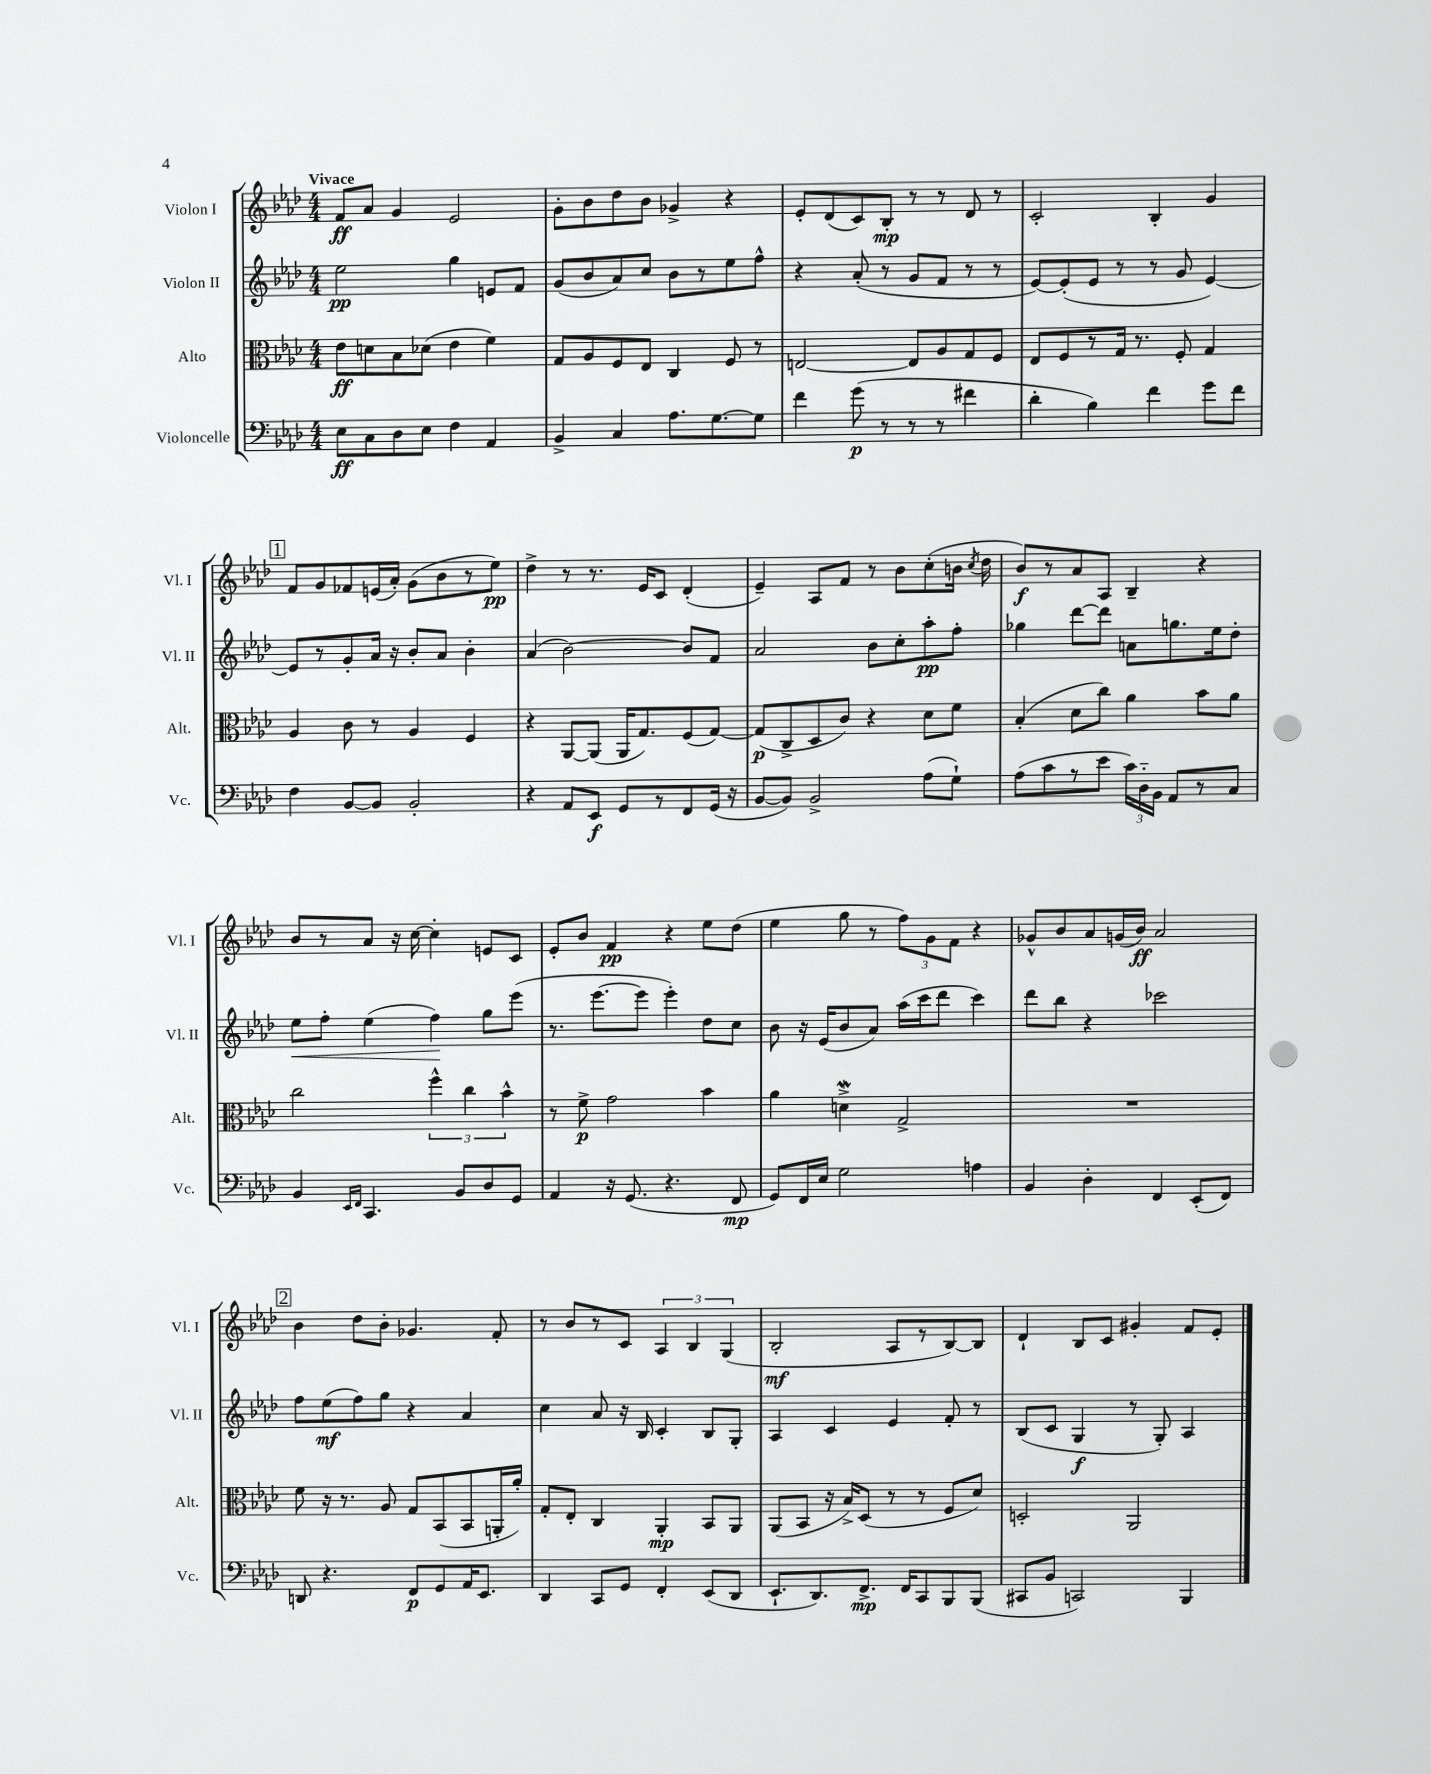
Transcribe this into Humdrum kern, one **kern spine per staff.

**kern	**kern	**kern	**kern
*staff4	*staff3	*staff2	*staff1
*clefF4	*clefC3	*clefG2	*clefG2
*k[b-e-a-d-]	*k[b-e-a-d-]	*k[b-e-a-d-]	*k[b-e-a-d-]
*M4/4	*M4/4	*M4/4	*M4/4
8E-	8e-	2ee-	8f
8C	8d	.	8a-
8D-	8B-	.	4g
8E-	(8d-	.	.
4F	4e-	4gg	2e-
4AA-	4f)	8e	.
.	.	8f	.
=	=	=	=
4BB-^	8G	(8g	8g'
.	8A-	8b-	8b-
4C	8F	8a-)	8dd-
.	8E-	8cc	8b-
8.A-	4C	8b-	4g-^
.	.	8r	.
[8.G	.	.	.
.	8F	8ee-	4r
8G]	8r	8ff^^	.
=	=	=	=
4f	[2E	4r	8e-'
.	.	.	(8d-
(8g	.	(8a-'	8c)
8r	.	8r	8B-'
8r	8E]	8g	8r
8r	8A-	8f	8r
4f#	8G	8r	8d-
.	8F	8r	8r
=	=	=	=
4d-'	8E-	[8e-)	2c'
.	8F	(8e-']	.
4B-)	8r	8e-	.
.	16G	8r	.
.	8.r	.	.
4f	.	8r	4B-'
.	8F'	8g	.
8g	4G	[4e-)	4g
8f	.	.	.
=	=	=	=
4F	4A-	8e-]	8f
.	.	8r	8g
[8BB-	8c	8g'	8f-
8BB-]	8r	16a-	(16e
.	.	16r	16a-')
2BB-'	4A-	8b-'	(8g
.	.	8a-	8b-
.	4F	4b-'	8r
.	.	.	8ee-)
=	=	=	=
4r	4r	(4a-	4dd-^
8AA-	[8AA-	[2b-)	8r
8EE-	(8AA-]	.	8.r
8GG	16AA-	.	.
.	8.G)	.	16e-
8r	.	.	8c
8FF	(8F	8b-]	(4d-'
(16GG	[8G)	8f	.
16r	.	.	.
=	=	=	=
[8BB-	(8G]	2a-	4e-~)
8BB-])	8C^	.	.
2BB-^	8D-	.	8A-
.	8c)	.	8f
.	4r	8b-	8r
.	.	8cc'	8b-
(8A-	8d-	8aa-'	(8cc'
8G`)	8f	8ff'	16b
.	.	.	8qcc
.	.	.	16dd-
=	=	=	=
(8A-	(4B-'	4gg-	8b-)
8c	.	.	8r
8r	8d-	[8ddd-	8a-
8e-	8cc)	8ddd-]	8A-
24c)	4a-	8a	4B-~
24D-'~	.	.	.
24BB-	.	.	.
8AA-	.	8.gg	.
8r	8b-	.	4r
.	.	16ee-	.
8C	8a-	8dd-'	.
=	=	=	=
4BB-	2cc	8ee-	8b-
.	.	8ff'	8r
16qqEE-	.	.	.
16qqFF	.	.	.
4.CC	.	(4ee-	8a-
.	.	.	16r
.	.	.	[16cc
.	6ff^^	4ff)	4cc']
8BB-	.	.	.
.	6cc	.	.
8D-	.	8gg	8e
.	6b-^^	.	.
8GG	.	(8eee-	8c
=	=	=	=
4AA-	8r	8.r	8e-'
.	8f^	.	8b-
.	.	[8.eee-	.
16r	2g	.	4f
(8.GG	.	.	.
.	.	8eee-]	.
4.r	.	4eee-')	4r
.	4b-	8dd-	8ee-
8FF	.	8cc	(8dd-
=	=	=	=
8GG)	4a-	8b-	4ee-
16FF	.	16r	.
16E-	.	(16e-	.
2G	4d^	8b-	8gg
.	.	8a-)	8r
.	2G^	(16aa-	12ff)
.	.	16ccc	.
.	.	.	12g
.	.	8ddd-	.
.	.	.	12f
4A	.	4ccc)	4r
=	=	=	=
4BB-	1r	8ddd-	8g-^^
.	.	8bb-	8b-
4D-'	.	4r	8a-
.	.	.	(16g
.	.	.	16b-)
4FF	.	2ccc-	2a-
(8EE-'	.	.	.
8FF)	.	.	.
=	=	=	=
8DD	8f	8ff	4b-
4.r	16r	(8ee-	.
.	8.r	.	.
.	.	8ff)	8dd-
.	8A-	8gg	8b-'
8FF	8G	4r	4.g-
8GG	(8BB-	.	.
16AA-	8BB-	4a-	.
8.EE-	.	.	.
.	16AA'	.	8f'
.	16a-')	.	.
=	=	=	=
4DD-	8G'	4cc	8r
.	8E-'	.	8b-
8CC	4C	8a-	8r
8GG	.	16r	8c
.	.	16B-	.
4FF'	4AA-'	4c'	6A-
.	.	.	6B-
(8EE-	8BB-	8B-	.
.	.	.	(6G
8DD-	8AA-	8G'	.
=	=	=	=
8.EE-`	(8AA-	4A-	2B-'
.	8BB-	.	.
8.DD-)	.	.	.
.	16r	4c	.
.	16B-^)	.	.
8.FF^	(8D-	.	.
.	8r	4e-	8A-
16FF	.	.	.
8CC	8r	.	8r
8BBB-	8F	8f'	[8B-)
(8BBB-	8d-)	8r	8B-]
=	=	=	=
8CC#	2D'	(8B-	4d-`
8BB-	.	8c	.
2CC)	.	4G	8B-
.	.	.	8c
.	2AA-	8r	4g#'
.	.	8G')	.
4BBB-	.	4A-	8f
.	.	.	8e-'
==	==	==	==
*-	*-	*-	*-
